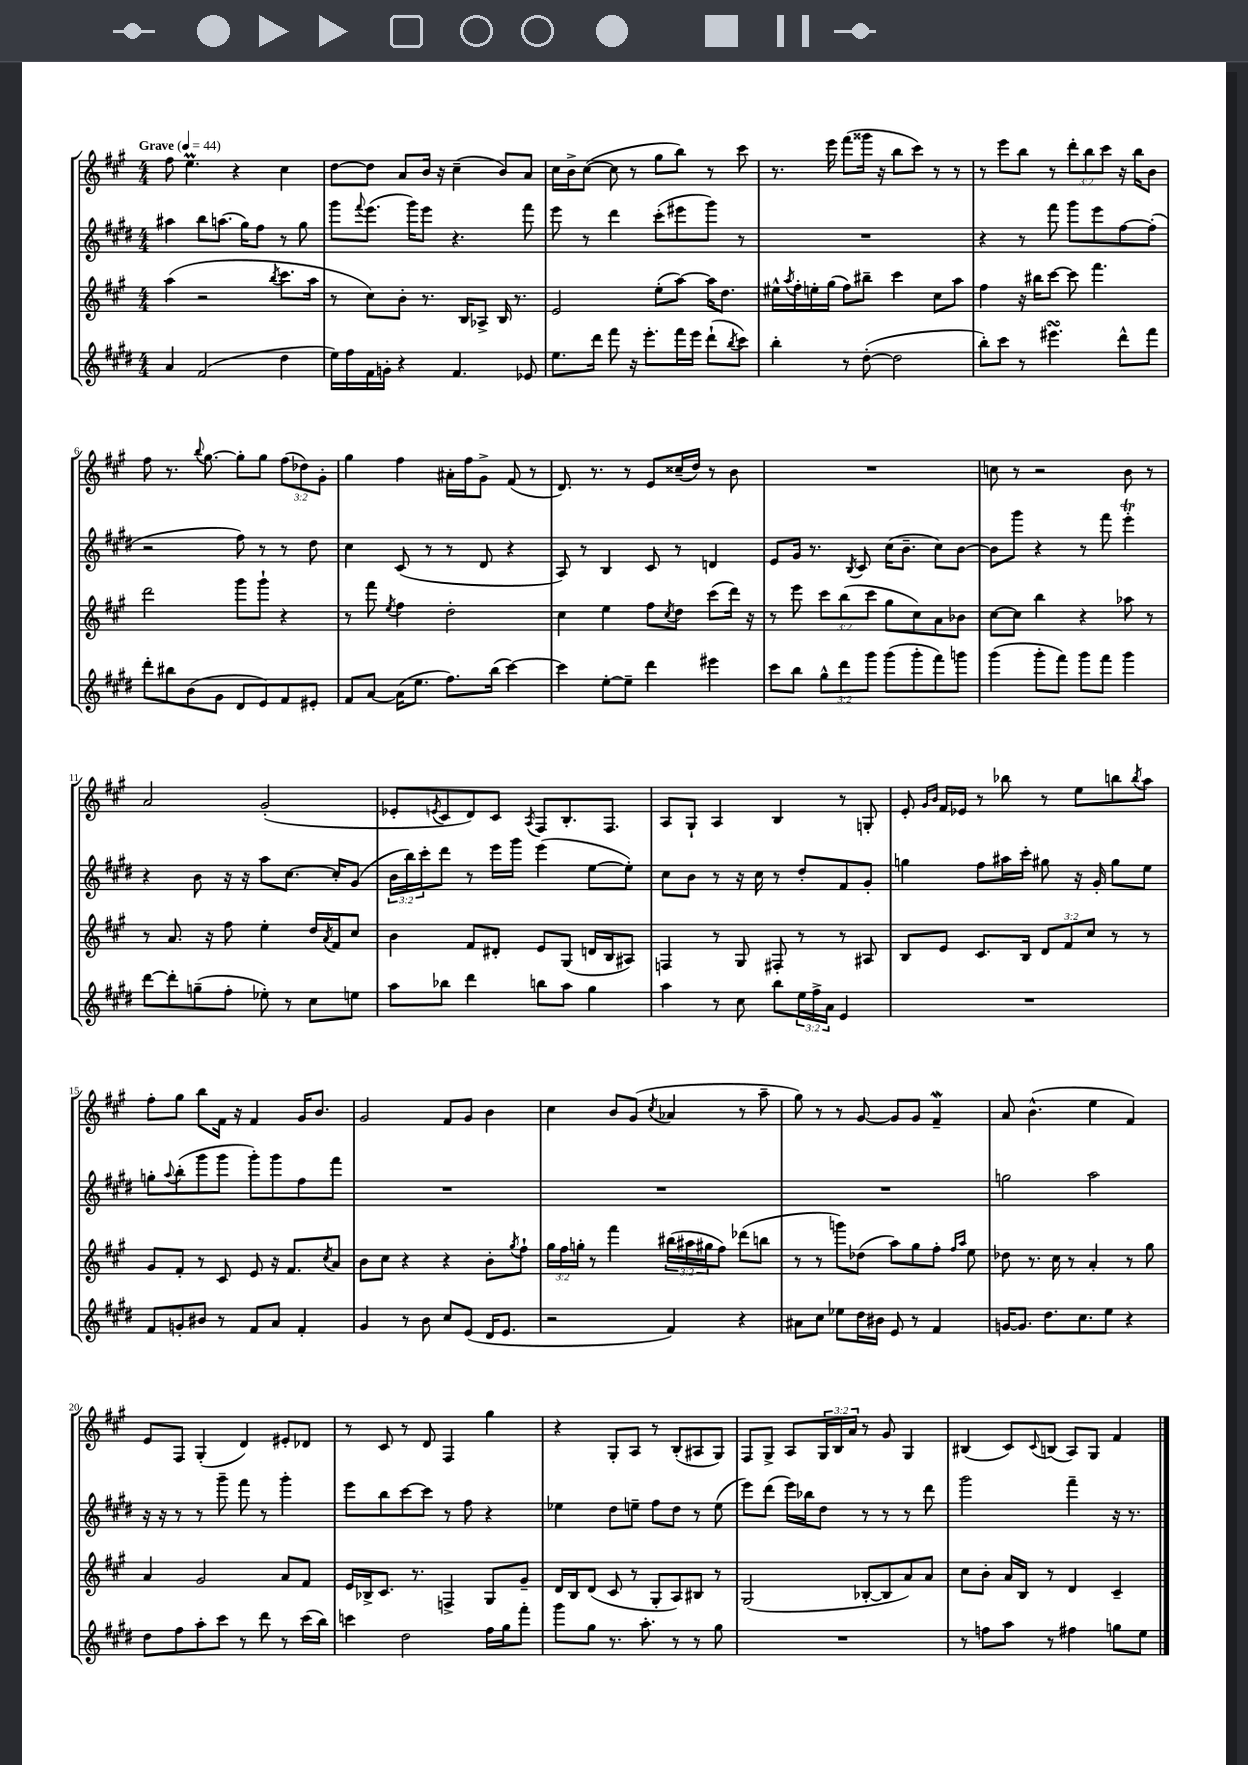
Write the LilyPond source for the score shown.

<<
\new StaffGroup <<
\new Staff = "s0" {
    \clef treble \key a \major \numericTimeSignature \time 4/4 \override Staff.TupletNumber.text = #tuplet-number::calc-fraction-text \tempo "Grave" 4 = 44
    fis''8 e''4.\prall r4 cis''4 |
    d''8~ d''8 a'8 b'16 r16 cis''4--( b'8) a'8 |
    cis''16 b'16-> cis''8~( cis''8 r8 gis''8 b''8) r8 cis'''8 |
    r8. e'''16 fis'''8( gisis'''16 r16 b''8 cis'''8) r8 r8 |
    r8 e'''8 b''8 r8 \tuplet 3/2 { d'''8-. b''8 cis'''8 } r16 b''16 b'8 |
    fis''8 r8. \appoggiatura { b''8 } gis''8.~ gis''8-. gis''8 \tuplet 3/2 { fis''8( des''8) gis'8-. } |
    gis''4 fis''4 ais'16-. fis''16 gis'8-> fis'8( r8 |
    d'8.) r8. r8 e'8 cisis''16--( d''16) r8 b'8 |
    R1 |
    c''8 r8 r2 b'8 r8 |
    a'2 gis'2-.( |
    ees'8-. \acciaccatura { e'8 } cis'8 d'8) cis'8 \acciaccatura { a8 } fis8 b8.-. fis8. |
    a8 gis8-! a4 b4 r8 g8-. |
    e'8-. \grace { gis'16 b'16 } fis'16 ees'16 r8 bes''8 r8 e''8 b''8 \acciaccatura { b''8 } a''8 |
    fis''8-. gis''8 b''8 fis'16 r16 fis'4 gis'16 b'8. |
    gis'2 fis'8 gis'8 b'4 |
    cis''4 b'8 gis'8( \acciaccatura { cis''8 } aes'4 r8 a''8-- |
    gis''8) r8 r8 gis'8~ gis'8 gis'8 fis'4--\mordent |
    a'8 b'4.-^( e''4 fis'4) |
    e'8 fis8 gis4-.( d'4) eis'8-. des'8 |
    r8 cis'8 r8 d'8 fis4 gis''4 |
    r4 gis8-. a8 r8 b8-.( ais8 gis8) |
    fis8 gis8-> a8 \tuplet 3/2 { gis16 b16 a'16 } r8 gis'8 gis4 |
    bis4( cis'8) \appoggiatura { cis'8 } b8( a8) gis8 fis'4 \bar "|." |
}
\new Staff = "s1" {
    \clef treble \key e \major \numericTimeSignature \time 4/4 \override Staff.TupletNumber.text = #tuplet-number::calc-fraction-text
    ais''4 b''8 a''8.( gis''16) fis''8 r8 gis''8 |
    gis'''8 \appoggiatura { fis'''8 } e'''8.( gis'''16) e'''8 r4. fis'''8 |
    e'''8 r8 dis'''4 cis'''8-.( eis'''8 gis'''8) r8 |
    R1 |
    r4 r8 fis'''8 gis'''8 e'''8 fis''8~ fis''8-.( |
    r2 fis''8) r8 r8 dis''8 |
    cis''4 cis'8( r8 r8 dis'8 r4 |
    a8) r8 b4 cis'8 r8 d'4 |
    e'8 gis'16 r8. \acciaccatura { b8 } cis'8 cis''16( b'8.-- cis''8) b'8~ |
    b'8 gis'''8 r4 r8 fis'''8 e'''4-.\trill |
    r4 b'8 r16 r16 a''8 cis''8.~ cis''16-. gis'8( |
    \tuplet 3/2 { b'16 b''16) cis'''16-. } dis'''8 r8 e'''16 gis'''16 e'''4( e''8~ e''8-.) |
    cis''8 b'8 r8 r16 cis''16 r8 dis''8-. fis'8 gis'8-. |
    g''4 fis''8 ais''16 cis'''16-. gis''8 r16 gis'16-. gis''8 e''8 |
    g''8-. \appoggiatura { a''8 } b''8-.( gis'''8 gis'''8 gis'''8-.) gis'''8 fis''8 fis'''8 |
    R1 |
    R1 |
    R1 |
    g''2 a''2 |
    r16 r16 r8 r8 gis'''8-- fis'''8 r8 gis'''4-. |
    e'''8 b''8 cis'''8~ cis'''8 r8 fis''8 r4 |
    ees''4 dis''8 e''8-- fis''8 dis''8 r8 e''8( |
    e'''8) dis'''8( e'''16) bes''16 dis''8 r8 r8 r8 dis'''8 |
    gis'''2 fis'''4-- r16 r8. \bar "|." |
}
\new Staff = "s2" {
    \clef treble \key a \major \numericTimeSignature \time 4/4 \override Staff.TupletNumber.text = #tuplet-number::calc-fraction-text
    a''4( r2 \acciaccatura { b''8 } cis'''8. a''16 |
    r8 cis''8) b'8-. r8. b16 aes8-> b16 r8. |
    e'2 e''8-.( a''8~) a''16 d''8. |
    eis''16-^ \acciaccatura { a''8 } fis''16-. e''16-. gis''16( fis''8) bis''8-- cis'''4 cis''8 a''8 |
    fis''4 r16 bis''16 cis'''8~ cis'''8 fis'''4. |
    d'''2 gis'''8 gis'''8-! r4 |
    r8 fis'''8 \acciaccatura { e''8 } fis''4 d''2-. |
    cis''4 e''4 fis''8 \acciaccatura { cis''8 } d''8 cis'''8( d'''16) r16 |
    r8 e'''8 \tuplet 3/2 { cis'''8 b''8( cis'''8 } gis''8 cis''8) a'8 bes'8 |
    cis''8~ cis''8 b''4 r4 aes''8 r8 |
    r8 a'8. r16 fis''8 e''4-. d''16 \acciaccatura { a'8 } fis'16 cis''8 |
    b'4 fis'8 dis'8-. e'8 gis8( d'16 b16 ais8) |
    f4 r8 gis8 fis8-. r8 r8 ais8 |
    b8 e'8 cis'8. b16 \tuplet 3/2 { d'8 fis'8 cis''8 } r8 r8 |
    gis'8 fis'8-. r8 cis'8 e'8 r16 fis'8. \acciaccatura { cis''8 } a'8 |
    b'8 cis''8 r4 r4 b'8-. \acciaccatura { gis''8 } fis''8-! |
    \tuplet 3/2 { gis''16 fis''16 g''16-. } r8 fis'''4 \tuplet 3/2 { bis''16( ais''16 gis''16 } fis''8) des'''8( b''8 |
    r8 r8 g'''8) des''8( a''8) gis''8 fis''8-. \grace { fis''16 a''16 } e''8 |
    des''8 r8. cis''16 r8 a'4-. r8 gis''8 |
    a'4 gis'2 a'8 fis'8 |
    e'16 bes16-> cis'8. r8. f4-> gis8 gis'8-- |
    d'16 b16 d'8( cis'8 r8 gis8-. a8) bis8 r8 |
    gis2( bes8~-. bes8 a'8) a'8 |
    cis''8 b'8-. a'16 b16 r8 d'4 cis'4-- \bar "|." |
}
\new Staff = "s3" {
    \clef treble \key e \major \numericTimeSignature \time 4/4 \override Staff.TupletNumber.text = #tuplet-number::calc-fraction-text
    a'4 fis'2( dis''4 |
    e''16) fis''16 fis'16 g'16-. r4 fis'4. ees'8 |
    e''8. dis'''16 fis'''8 r16 e'''8.-. fis'''16 e'''16 dis'''8-!( \acciaccatura { b''8 } cis'''8) |
    b''4-. r8 dis''8~-.( dis''2 |
    b''8-.) cis'''8 r8 eis'''4.\turn dis'''8-^ fis'''8 |
    dis'''8-. bis''8 b'8( gis'8 dis'8 e'8) fis'8 eis'8-. |
    fis'8 a'8~ a'16( e''8. fis''8.) b''16( cis'''4~) |
    cis'''4 e''8~-. e''8-- dis'''4 eis'''4 |
    cis'''8 b''8 \tuplet 3/2 { gis''8-^ dis'''8 gis'''8 } gis'''8( gis'''8-. fis'''8) g'''8 |
    gis'''4( gis'''8-. fis'''8) gis'''8 fis'''8 gis'''4 |
    dis'''8~ dis'''8-. g''8--( fis''8-. ees''8-.) r8 cis''8 e''8 |
    a''8 bes''8 dis'''4 b''8 a''8 gis''4 |
    a''4 r8 cis''8 b''8 \tuplet 3/2 { e''16 fis''16-> a'16 } e'4 |
    R1 |
    fis'8 g'8-. bis'8 r8 fis'8 a'8 fis'4-. |
    gis'4 r8 b'8 cis''8 e'8( dis'16 e'8. |
    r2 fis'4) r4 |
    ais'8 cis''8 ees''8 dis''16 bis'16 e'8 r8 fis'4 |
    g'16~ g'8. dis''8. cis''8. e''8 r4 |
    dis''8 fis''8 a''8-. cis'''8 r8 dis'''8 r8 cis'''16( b''16) |
    c'''4 dis''2 fis''16 gis''16 fis'''8-. |
    gis'''8 gis''8 r8. a''8.-. r8 r8 gis''8 |
    R1 |
    r8 f''8 a''8 r8 fis''4 g''8 e''8 \bar "|." |
}
>>
>>
